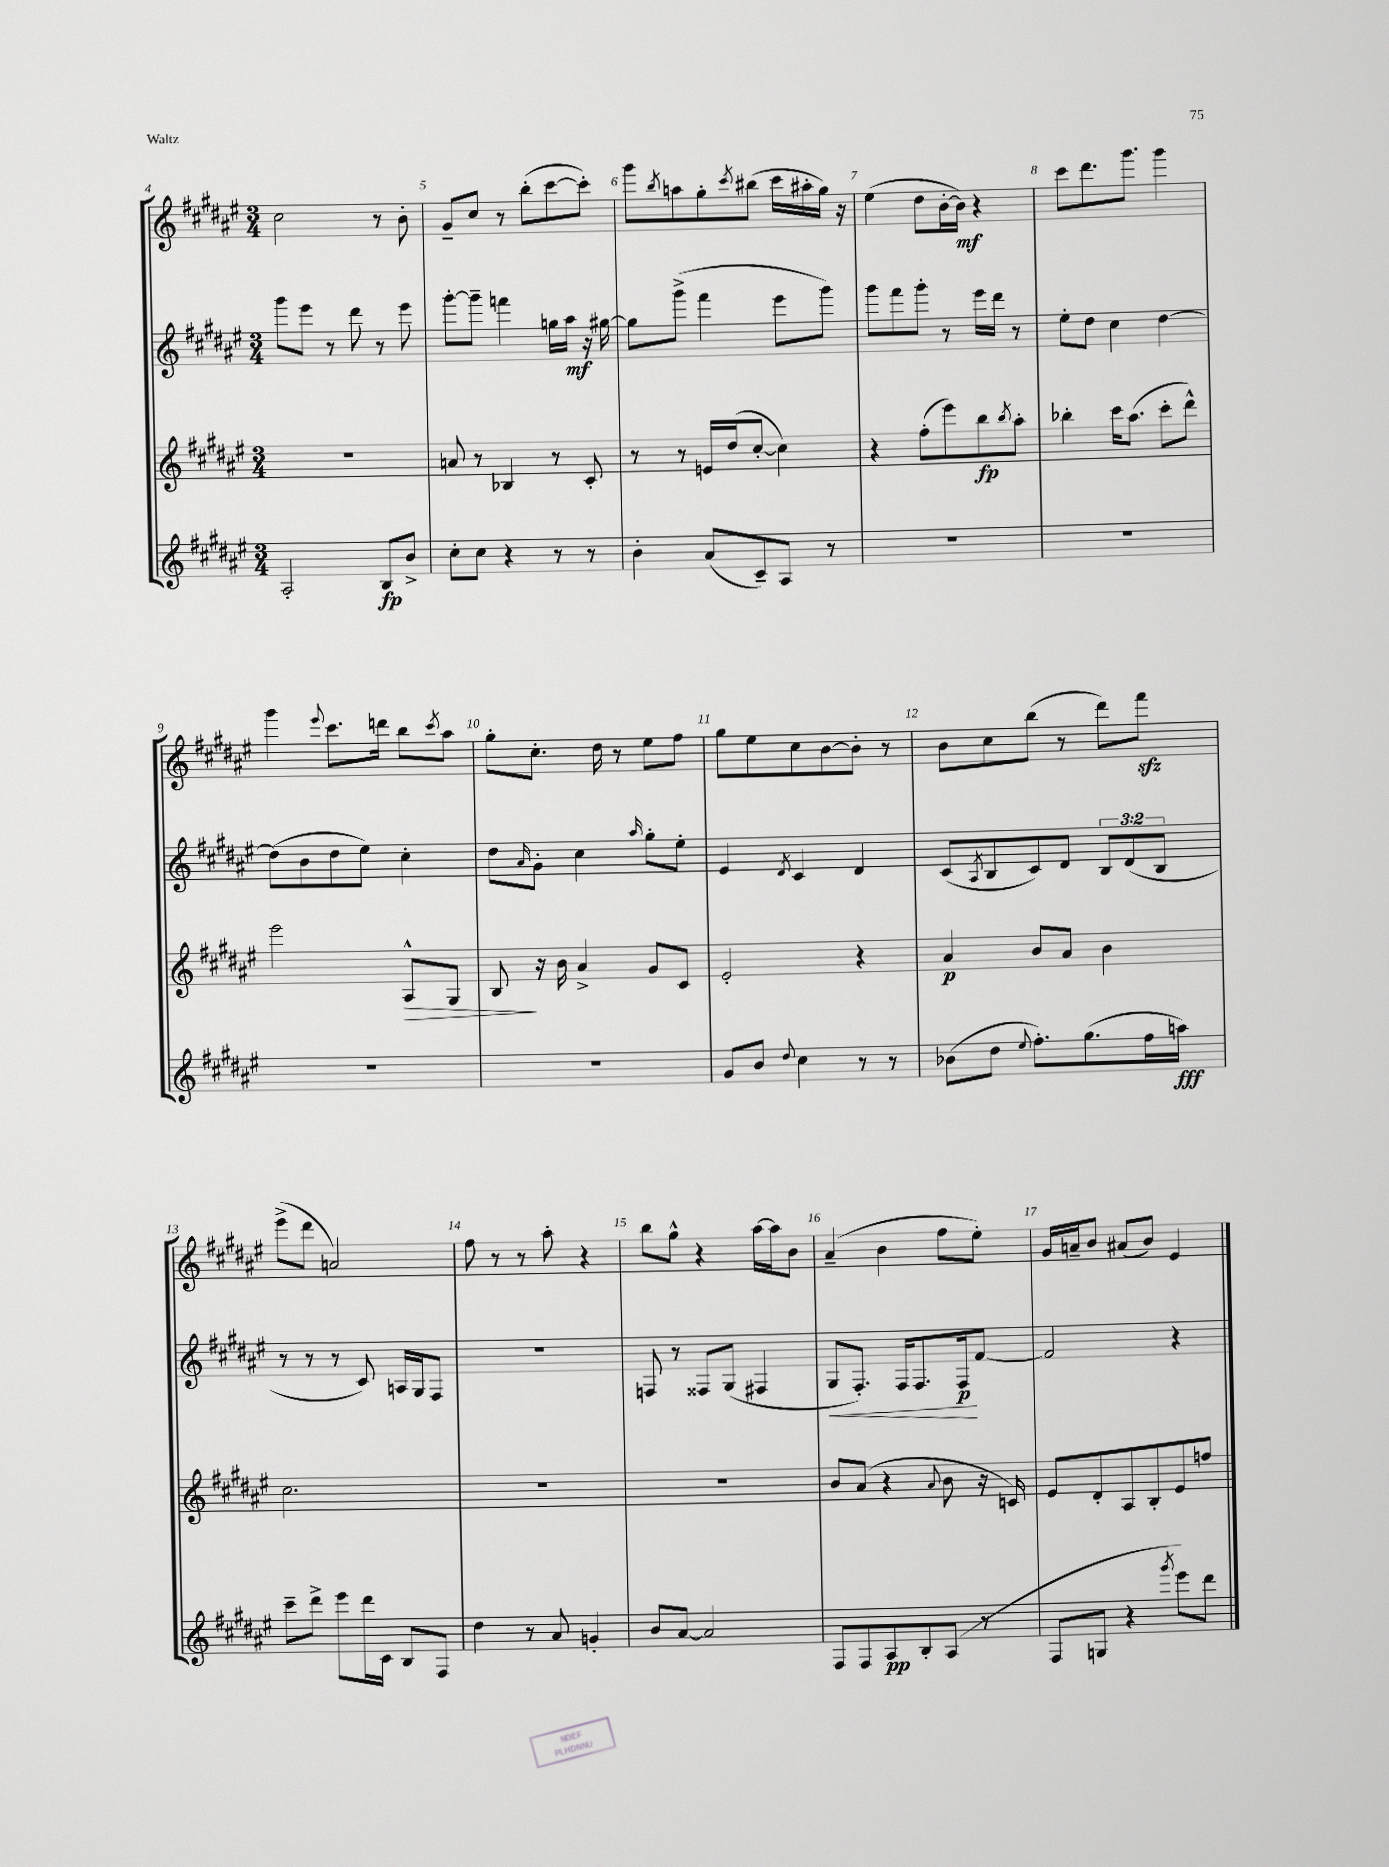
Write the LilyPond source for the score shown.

<<
\new StaffGroup <<
\new Staff = "s0" {
    \clef treble \key fis \major \numericTimeSignature \time 3/4
    cis''2 r8 b'8-. |
    gis'8-- cis''8 r8 b''8-.( cis'''8~ cis'''8-.) |
    gis'''8 \acciaccatura { b''8 } a''8 gis''8-. \acciaccatura { cis'''8 } bis''8( cis'''16 ais''16-. gis''16) r16 |
    eis''4( dis''8 b'16~-. b'16\mf) r4 |
    cis'''8 dis'''8. gis'''8. gis'''4 |
    gis'''4 \appoggiatura { eis'''8 } cis'''8. d'''16 b''8 \acciaccatura { cis'''8 } ais''8 |
    gis''8-. cis''8.-. dis''16 r8 eis''8 fis''8 |
    gis''8 eis''8 cis''8 b'8~ b'8-. r8 |
    b'8 cis''8 b''8( r8 dis'''8) fis'''8\sfz |
    eis'''8->( dis'''8 a'2) |
    fis''8 r8 r8 ais''8-. r4 |
    b''8 gis''8-^ r4 ais''16~ ais''16 b'8 |
    ais'4--( b'4 fis''8 eis''8-.) |
    gis'16 a'16-- b'8 ais'8( b'8) eis'4 \bar "|." |
}
\new Staff = "s1" {
    \clef treble \key fis \major \numericTimeSignature \time 3/4 \override Staff.TupletNumber.text = #tuplet-number::calc-fraction-text
    gis'''8 eis'''8 r8 dis'''8 r8 eis'''8 |
    gis'''8~-. gis'''8-- f'''4 g''16 ais''16\mf r16 gis''16~ |
    gis''8 gis'''8->( fis'''4 eis'''8 gis'''8) |
    gis'''8 fis'''8 gis'''8-. r8 eis'''16 dis'''16 r8 |
    eis''8-. dis''8 cis''4 dis''4~ |
    dis''8( b'8 dis''8 eis''8) cis''4-. |
    dis''8 \grace { ais'16 } gis'8-. cis''4 \grace { ais''16 } gis''8-. eis''8-. |
    eis'4 \acciaccatura { dis'8 } cis'4 dis'4 |
    cis'8( \acciaccatura { ais8 } b8 cis'8) dis'8 \tuplet 3/2 { b8 dis'8( b8 } |
    r8 r8 r8 cis'8) a16 gis16 fis8 |
    R2. |
    f8 r8 fisis8 gis8( fis4 |
    gis8\< fis8.-.) fis16 fis8. fis16\p\! fis'8~ |
    fis'2 r4 \bar "|." |
}
\new Staff = "s2" {
    \clef treble \key fis \major \numericTimeSignature \time 3/4
    R2. |
    a'8 r8 bes4 r8 cis'8-. |
    r8 r8 e'16 dis''16( cis''8~-. cis''4) |
    r4 fis''8-.( eis'''8) b''8\fp \acciaccatura { b''8 } ais''8-. |
    bes''4-. cis'''16 ais''8.( cis'''8-. dis'''8-^) |
    eis'''2 ais8-^\> gis8 |
    b8\! r16 b'16 ais'4-> gis'8 cis'8 |
    eis'2-. r4 |
    ais'4\p b'8 ais'8 b'4 |
    cis''2. |
    R2. |
    R2. |
    b'8 ais'8( r4 \appoggiatura { ais'8 } b'8 r16 c'16) |
    eis'8 dis'8-. ais8 b8-. eis'8 f''8 \bar "|." |
}
\new Staff = "s3" {
    \clef treble \key fis \major \numericTimeSignature \time 3/4
    ais2-. b8\fp b'8-> |
    cis''8-. cis''8 r4 r8 r8 |
    b'4-. ais'8( cis'8--) ais8 r8 |
    R2. |
    R2. |
    R2. |
    R2. |
    gis'8 b'8 \appoggiatura { dis''8 } cis''4 r8 r8 |
    bes'8( dis''8 \appoggiatura { eis''8 } fis''8.-.) gis''8.( fis''16 a''16\fff) |
    cis'''8-- dis'''8-> eis'''8 dis'''16 cis'16 b8 fis8 |
    dis''4 r8 ais'8 g'4-. |
    b'8 ais'8~ ais'2 |
    fis8 fis8 ais8\pp b8-. ais8( r8 |
    fis8 g8 r4 \acciaccatura { gis'''8 } eis'''8) dis'''8 \bar "|." |
}
>>
>>
\layout { \context { \Score currentBarNumber = #4 \override BarNumber.break-visibility = ##(#f #t #t) barNumberVisibility = #all-bar-numbers-visible } }
